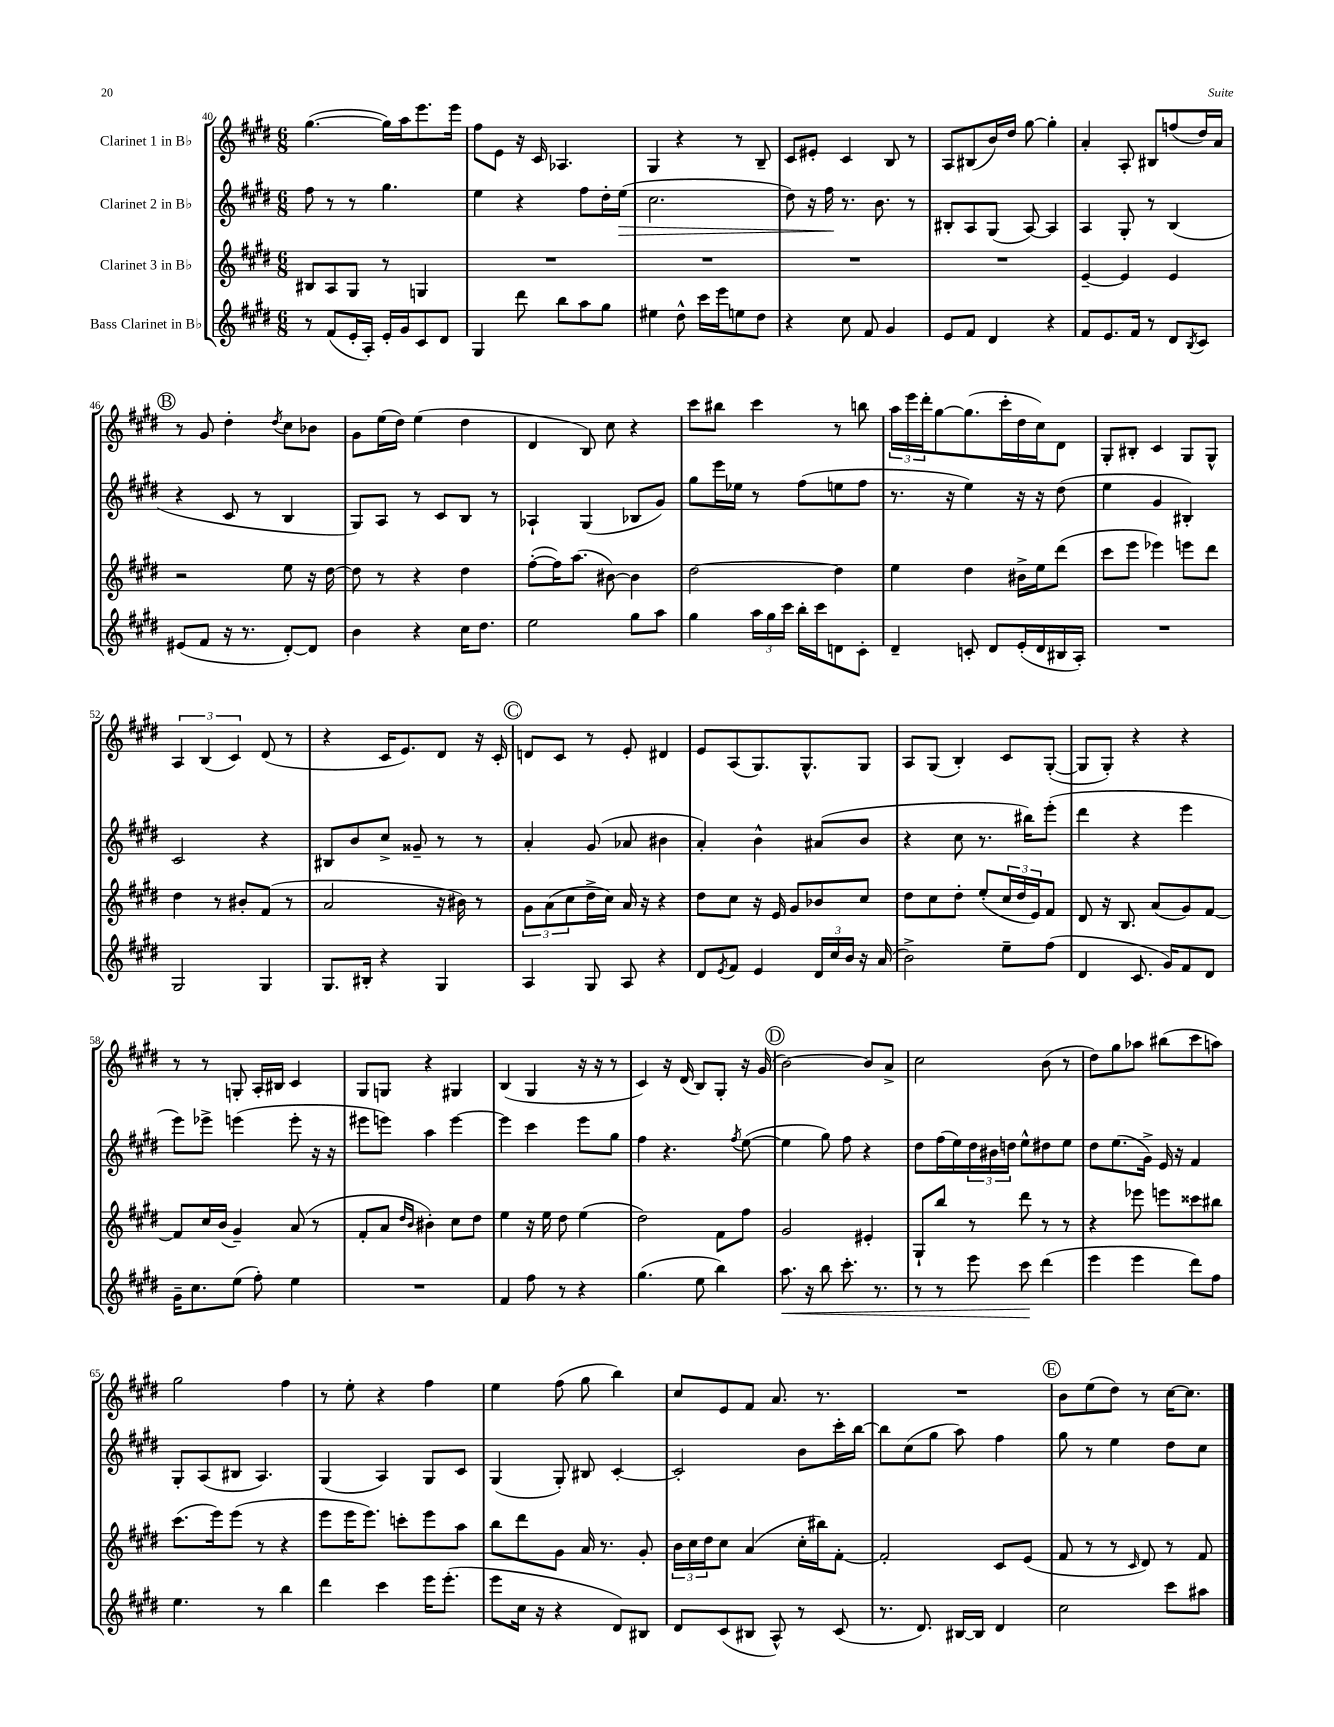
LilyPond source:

<<
\new StaffGroup <<
\new Staff = "s0" \with { instrumentName = "Clarinet 1 in Bb" } {
    \clef treble \key e \major \numericTimeSignature \time 6/8
    gis''4.~( gis''16) a''16 e'''8. e'''16 |
    fis''8 e'8 r16 cis'16 aes4. |
    gis4 r4 r8 b8-- |
    cis'8 eis'8-. cis'4 b8 r8 |
    a8 bis8( b'16) dis''16 gis''8~ gis''4-. |
    a'4-. a8-. bis8 f''8( dis''16) a'16 |
    \mark \markup { \circle "B" } r8 gis'8 dis''4-. \acciaccatura { dis''8 } cis''8 bes'8 |
    gis'8 e''16( dis''16) e''4( dis''4 |
    dis'4 b8) cis''8 r4 |
    cis'''8 bis''8 cis'''4 r8 b''8 |
    \tuplet 3/2 { a''16 e'''16 dis'''16-. } gis''8~ gis''8.( cis'''16-. dis''16 cis''16) dis'8 |
    gis8-. bis8-. cis'4 gis8 gis8-^ |
    \tuplet 3/2 { a4 b4( cis'4) } dis'8( r8 |
    r4 cis'16 e'8.) dis'8 r16 cis'16-. |
    \mark \markup { \circle "C" } d'8 cis'8 r8 e'8-. dis'4 |
    e'8 a8( gis8.) gis8.-^ gis8 |
    a8 gis8( b4-.) cis'8 gis8~-.( |
    gis8 gis8-.) r4 r4 |
    r8 r8 g8-. a16-. bis16 cis'4 |
    gis8 g8 r4 gis4 |
    b4( gis4 r16 r16 r8 |
    cis'4) r16 dis'16( b8) gis8-. r16 gis'16( |
    \mark \markup { \circle "D" } b'2~) b'8 a'8-> |
    cis''2 b'8( r8 |
    dis''8) gis''8 aes''8 bis''8( cis'''8 a''8) |
    gis''2 fis''4 |
    r8 e''8-. r4 fis''4 |
    e''4 fis''8( gis''8 b''4) |
    cis''8 e'8 fis'8 a'8. r8. |
    R2. |
    \mark \markup { \circle "E" } b'8 e''8( dis''8) r8 cis''16~ cis''8. \bar "|." |
}
\new Staff = "s1" \with { instrumentName = "Clarinet 2 in Bb" } {
    \clef treble \key e \major \numericTimeSignature \time 6/8
    fis''8 r8 r8 gis''4. |
    e''4 r4 fis''8 dis''16-. e''16\>( |
    cis''2. |
    dis''8) r16 fis''16\! r8. b'8. r8 |
    bis8-. a8 gis8( a8~) a4 |
    a4 gis8-. r8 b4( |
    \mark \markup { \circle "B" } r4 cis'8 r8 b4 |
    gis8) a8 r8 cis'8 b8 r8 |
    aes4-! gis4( bes8 gis'8) |
    gis''8 e'''16 ees''16 r8 fis''8( e''8 fis''8 |
    r8. r16 e''4) r16 r16 dis''8( |
    e''4 gis'4 bis4-.) |
    cis'2 r4 |
    bis8 b'8 cis''8-> gisis'8-- r8 r8 |
    \mark \markup { \circle "C" } a'4-. gis'8( aes'8 bis'4 |
    a'4-.) b'4-^ ais'8( b'8 |
    r4 cis''8 r8. bis''16) e'''8-.( |
    dis'''4 r4 e'''4 |
    e'''8) ees'''8-> e'''4( e'''8-. r16 r16 |
    eis'''8 e'''8) a''4 e'''4~ |
    e'''4 cis'''4 e'''8 gis''8 |
    fis''4 r4. \acciaccatura { fis''8 } e''8~( |
    \mark \markup { \circle "D" } e''4 gis''8) fis''8 r4 |
    dis''8 fis''16( e''16) \tuplet 3/2 { dis''16 bis'16 d''16 } e''8-^ dis''8 e''8 |
    dis''8 e''8.( gis'16->) e'16 r16 fis'4 |
    gis8-. a8( bis8 a4.) |
    gis4( a4) gis8 cis'8 |
    gis4( gis8-.) bis8 cis'4~-. |
    cis'2-. b'8 cis'''16-. b''16~ |
    b''8 cis''8( gis''8 a''8) fis''4 |
    \mark \markup { \circle "E" } gis''8 r8 e''4 dis''8 cis''8 \bar "|." |
}
\new Staff = "s2" \with { instrumentName = "Clarinet 3 in Bb" } {
    \clef treble \key e \major \numericTimeSignature \time 6/8
    bis8 a8 gis8 r8 g4 |
    R2. |
    R2. |
    R2. |
    R2. |
    e'4~-- e'4 e'4 |
    \mark \markup { \circle "B" } r2 e''8 r16 dis''16~ |
    dis''8 r8 r4 dis''4 |
    fis''8~-.( fis''16) a''8.( bis'8~) bis'4 |
    dis''2~ dis''4 |
    e''4 dis''4 bis'16-> e''16 dis'''8( |
    cis'''8 e'''8 ees'''4) e'''8 dis'''8 |
    dis''4 r8 bis'8-. fis'8( r8 |
    a'2 r16 bis'16) r8 |
    \mark \markup { \circle "C" } \tuplet 3/2 { gis'8 a'8( cis''8 } dis''16-> cis''16) a'16 r16 r4 |
    dis''8 cis''8 r16 e'16 gis'8 bes'8 cis''8 |
    dis''8 cis''8 dis''8-. e''8-.( \tuplet 3/2 { cis''16 dis''16 e'16) } fis'8 |
    dis'8 r16 b8. a'8( gis'8) fis'8~ |
    fis'8 cis''16 b'16( gis'4--) a'8( r8 |
    fis'8-. a'8 \grace { dis''16 b'16 } bis'4-.) cis''8 dis''8 |
    e''4 r16 e''16 dis''8 e''4( |
    dis''2) fis'8 fis''8 |
    \mark \markup { \circle "D" } gis'2 eis'4-. |
    gis8-! b''8 r8 dis'''8 r8 r8 |
    r4 ees'''8 e'''8 cisis'''8 bis''8 |
    cis'''8.( e'''16) e'''8( r8 r4 |
    e'''8 e'''16 e'''8.) c'''8-. e'''8 a''8 |
    b''8 dis'''8 gis'8 a'16 r8. gis'8-. |
    \tuplet 3/2 { b'16 cis''16 dis''16 } cis''8 a'4( cis''16-. bis''16) fis'8~-. |
    fis'2-. cis'8 e'8( |
    \mark \markup { \circle "E" } fis'8 r8 r8 \grace { cis'16 } dis'8) r8 fis'8 \bar "|." |
}
\new Staff = "s3" \with { instrumentName = "Bass Clarinet in Bb" } {
    \clef treble \key e \major \numericTimeSignature \time 6/8
    r8 fis'8( e'16-. a16-.) e'16-. gis'16 cis'8 dis'8 |
    gis4 dis'''8 b''8 a''8 gis''8 |
    eis''4 dis''8-^ cis'''16 e'''16 e''8 dis''8 |
    r4 cis''8 fis'8 gis'4 |
    e'8 fis'8 dis'4 r4 |
    fis'8 e'8. fis'16 r8 dis'8 \acciaccatura { b8 } cis'8 |
    \mark \markup { \circle "B" } eis'8( fis'8 r16 r8. dis'8~-.) dis'8 |
    b'4 r4 cis''16 dis''8. |
    e''2 gis''8 a''8 |
    gis''4 \tuplet 3/2 { a''16 gis''16 cis'''16 } b''16-. cis'''16 d'8 cis'8-. |
    dis'4-- c'8-. dis'8 e'16-.( dis'16 bis16 a16-.) |
    R2. |
    gis2 gis4 |
    gis8. bis16-. r4 gis4 |
    \mark \markup { \circle "C" } a4 gis8 a8 r4 |
    dis'8 \acciaccatura { e'8 } fis'8 e'4 \tuplet 3/2 { dis'16 cis''16 b'16 } r16 a'16( |
    b'2->) e''8-- fis''8( |
    dis'4 cis'8. gis'16) fis'8 dis'8 |
    gis'16-- cis''8. e''8( fis''8-.) e''4 |
    R2. |
    fis'4 fis''8 r8 r4 |
    gis''4.( e''8 b''4) |
    \mark \markup { \circle "D" } a''8.\< r16 b''8 cis'''8.-. r8. |
    r8 r8 e'''8 cis'''8\! dis'''4( |
    e'''4 e'''4 dis'''8) fis''8 |
    e''4. r8 b''4 |
    dis'''4 cis'''4 e'''16 e'''8.-.( |
    e'''8 cis''16 r16 r4 dis'8) bis8 |
    dis'8 cis'8( bis8 a8-^) r8 cis'8( |
    r8. dis'8.) bis16~ bis16 dis'4 |
    \mark \markup { \circle "E" } cis''2 cis'''8 ais''8 \bar "|." |
}
>>
>>
\layout { \context { \Score currentBarNumber = #40 } }
